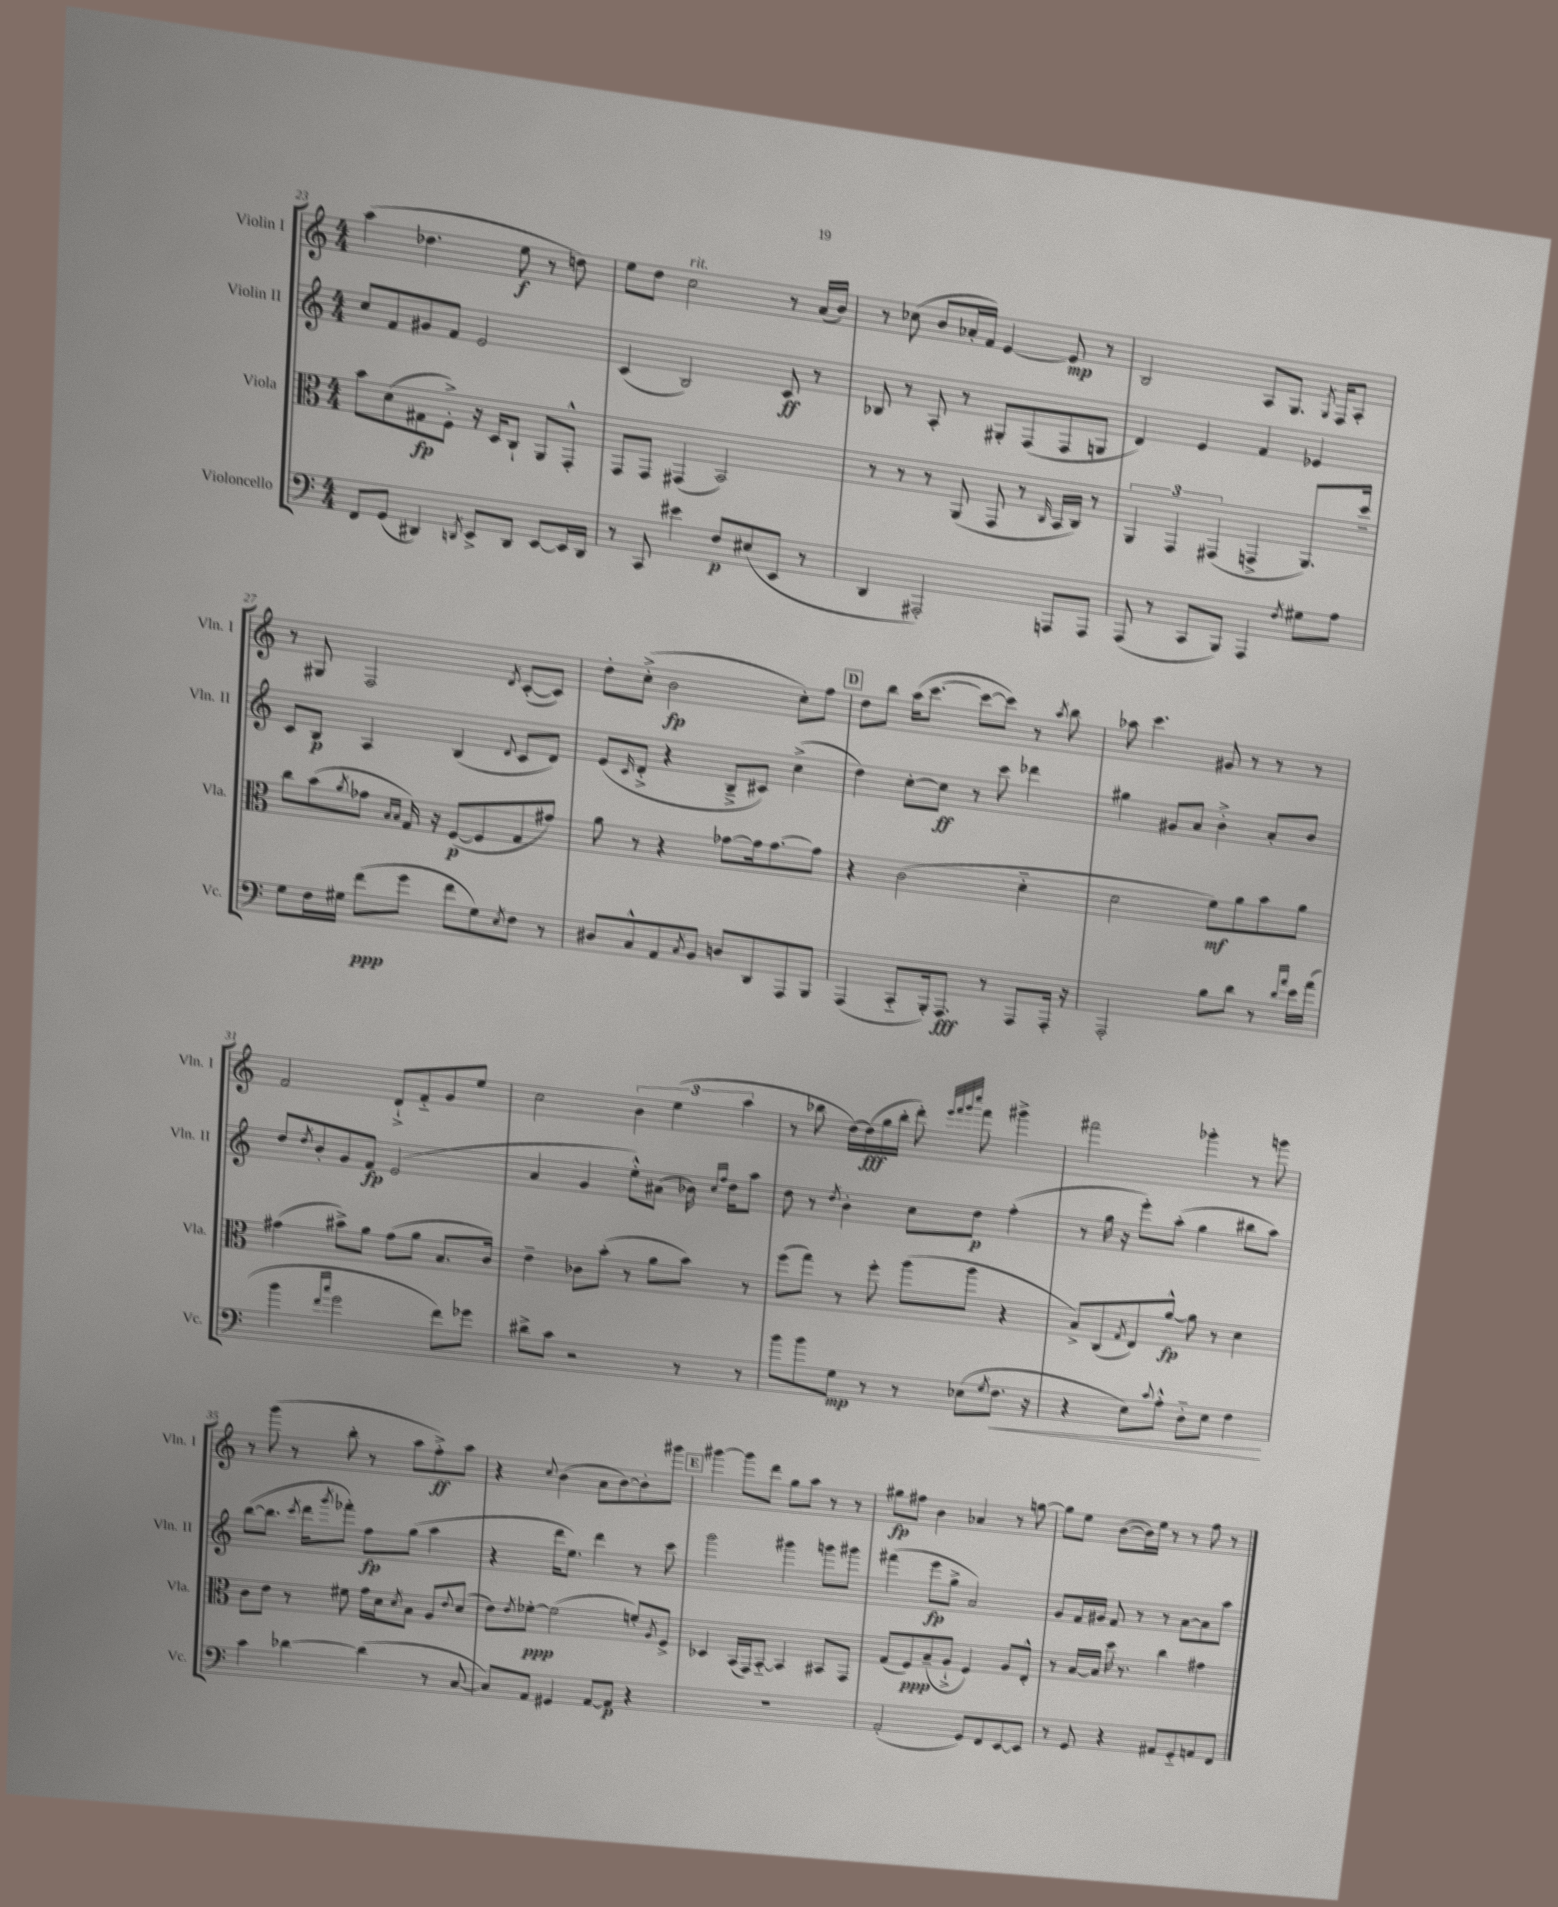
<<
\new StaffGroup <<
\new Staff = "s0" \with { instrumentName = "Violin I" shortInstrumentName = "Vln. I" } {
    \clef treble \key c \major \numericTimeSignature \time 4/4
    a''4( des''4. e''8\f r8 d''8) |
    e''8 d''8 c''2^\markup { \italic "rit." } r8 a'16( b'16) |
    r8 ces''8( b'8 aes'16-. f'16) e'4~ e'8\mp r8 |
    b2 a8 g8. \acciaccatura { g8 } f16 a8-. |
    r8 gis8 f2 \acciaccatura { d'8 } c'8~-.( c'8) |
    d''8-. c''8-.->( b'2\fp c''8-.) f''8 |
    \mark \markup { \box "D" } d''8 b''8 a''16( c'''8.~ c'''8~ c'''8) r8 \acciaccatura { a''8 } b''8 |
    aes''8 c'''4. gis'8 r8 r8 r8 |
    f'2 d'8-!-> f'8-_ g'8 e''8 |
    c''2 \tuplet 3/2 { b'4 e''4( a''4 } |
    r8 bes''8 d''16~) d''16\fff( g''16 bes''16-. d'''8-.) \grace { e'''32 f'''32 g'''32 c''''32 } f'''8 gis'''4-> |
    fis'''2 ges'''4-. r8 g'''8 |
    r8 g'''8( r8 b''8-. r8 a''8 f''8-.->\ff) a''8 |
    r4 \appoggiatura { c''8 } b'4( a'8 b'8~) b'8-. gis'''8 |
    \mark \markup { \box "E" } gis'''4~ gis'''8 d'''8 g''8 a''8 r8 r8 |
    gis''8\fp fis''8 b'4 aes'4 r8 g''8~ |
    g''8 e''8 b'8~( b'16) e''16 r8 r8 f''8 r8 \bar "|." |
}
\new Staff = "s1" \with { instrumentName = "Violin II" shortInstrumentName = "Vln. II" } {
    \clef treble \key c \major \numericTimeSignature \time 4/4
    c''8 f'8 gis'8 f'8 e'2 |
    c'4( b2) c'8\ff r8 |
    bes8 r8 a8-. r8 gis8-. f8( f8 g8 |
    d'4) e'4 f'4 ees'4 |
    c'8 b8\p a4 b4( \appoggiatura { d'8 } c'8 d'8) |
    e'8( \grace { c'16 } d'8-.-> r4 b8---> cis'8) c''4->( |
    \mark \markup { \box "D" } d''4) c''8~-. c''8\ff r8 c'''8 des'''4 |
    gis''4 gis'8 a'8 b'4-.-> a'8-. b'8 |
    d''8 \acciaccatura { d''8 } b'8-. g'8 f'8\fp e'2( |
    a'4 g'4 e''8-.-^) ais'8( bes'16) \grace { c''16 f''16 } d''16 a''8 |
    d''8 r8 \acciaccatura { d''8 } b'4-. c''8 d''8\p f''4-.( |
    r8 g''16 r16 e'''8-.) a''8-.( g''4 bis''8 a''8) |
    b''8~( b''8. \acciaccatura { c'''8 } d'''16 \acciaccatura { g'''8 } fes'''8-.) f''8\fp g''8( a''4 |
    r4 d'''16 e''8.) d'''4 r8 c'''8 |
    \mark \markup { \box "E" } g'''2 gis'''4 g'''8 gis'''8 |
    fis'''4( e'''8\fp g''8-> a'2) |
    g'8 f'16 gis'16 f'8 r8 r8 a'8~ a'8 a''8 \bar "|." |
}
\new Staff = "s2" \with { instrumentName = "Viola" shortInstrumentName = "Vla." } {
    \clef alto \key c \major \numericTimeSignature \time 4/4
    b'8 d'8( gis8\fp f8-.->) r16 d16 c8-! a,8 g,8-.-^ |
    g,8 g,8 gis,4( b,2) |
    r8 r8 r8 a,8( g,8 r8 \grace { c16 } b,16 c16) r8 |
    \tuplet 3/2 { a,4 g,4 gis,4( } g,4-> a,8.) d''16-- |
    c''8 b'8( \acciaccatura { a'8 } ges'8 \grace { b16 b16 } g16) r16 f8~\p( f8 g8 gis'8) |
    a'8 r8 r4 ges'8~ ges'16 ges'8.~ ges'8 |
    \mark \markup { \box "D" } r4 c'2( d'4-_ |
    d'2 f'8\mf) a'8 b'8 a'8 |
    gis'4( bis'8->) a'8 gis'8( a'8 b8. c'16) |
    e'4-- ces'8 b'8-.( r8 a'8 b'8) r8 |
    f''8( g''8) r8 f''8-. a''8( a''8 r4 |
    b8->) c8( \acciaccatura { g8 } e8) a'8~-^\fp a'8 r8 d'4 |
    c'8 e'8 r8 fis'8 g'16 d'16 \acciaccatura { d'8 } b8 a8 \appoggiatura { e'8 } d'8( |
    e'8) \acciaccatura { e'8 } fes'8~-.\ppp fes'2( f'8-.) \acciaccatura { a8 } f8-> |
    \mark \markup { \box "E" } des4 b,16( g,16) b,8~-_ b,4 bis,8 g,8 |
    g8( f8\ppp) b8--( a8-!-> f4) a8 e8-.-^ |
    r8 b16~ b16 d''16 r8. c''4 gis'4 \bar "|." |
}
\new Staff = "s3" \with { instrumentName = "Violoncello" shortInstrumentName = "Vc." } {
    \clef bass \key c \major \numericTimeSignature \time 4/4
    f,8 g,8( dis,4) \acciaccatura { d,8 } e,8-> d,8 e,8~ e,16 d,16 |
    r8 c,8 eis'4 f8\p eis8( e,8 r8 |
    d,4 ais,,2-.) a,,8 a,,8 |
    a,,8( r8 c,8 b,,8) a,,4 \acciaccatura { f8 } gis8 a8 |
    g8 f16 gis16 f'8\ppp( g'8 f'8 gis8) \acciaccatura { e8 } f8 r8 |
    dis8 c8-^ a,8 \acciaccatura { c8 } b,8 d8 d,8 a,,8 b,,8 |
    \mark \markup { \box "D" } a,,4( c,8-_ b,,16-.) a,,8.\fff r8 a,,8 a,,16-. r16 |
    a,,2-. b8 d'8 r8 \grace { d'16 a'16 } e'16 a'16( |
    b'4 \grace { f'16 c''16 } g'2 f'8) ges'8 |
    dis'8-> c'8 r2 r8 r8 |
    b'8 b'8 g8\mp r8 r8 ees8( \acciaccatura { g8 } f8.\< r16 |
    r4 e8) \appoggiatura { c'8 } a8-.-^ d8-_ e8 f4\! |
    c'4 des'4~ des'4( r8 c8~ |
    c8) a,8 gis,4 a,8~ a,8\p r4 |
    \mark \markup { \box "E" } R1 |
    a,2-.( g,8) f,8 e,8~ e,8 |
    r8 g,8 r4 ais,8 g,8-_ a,8 f,8 \bar "|." |
}
>>
>>
\layout { \context { \Score currentBarNumber = #23 } }
